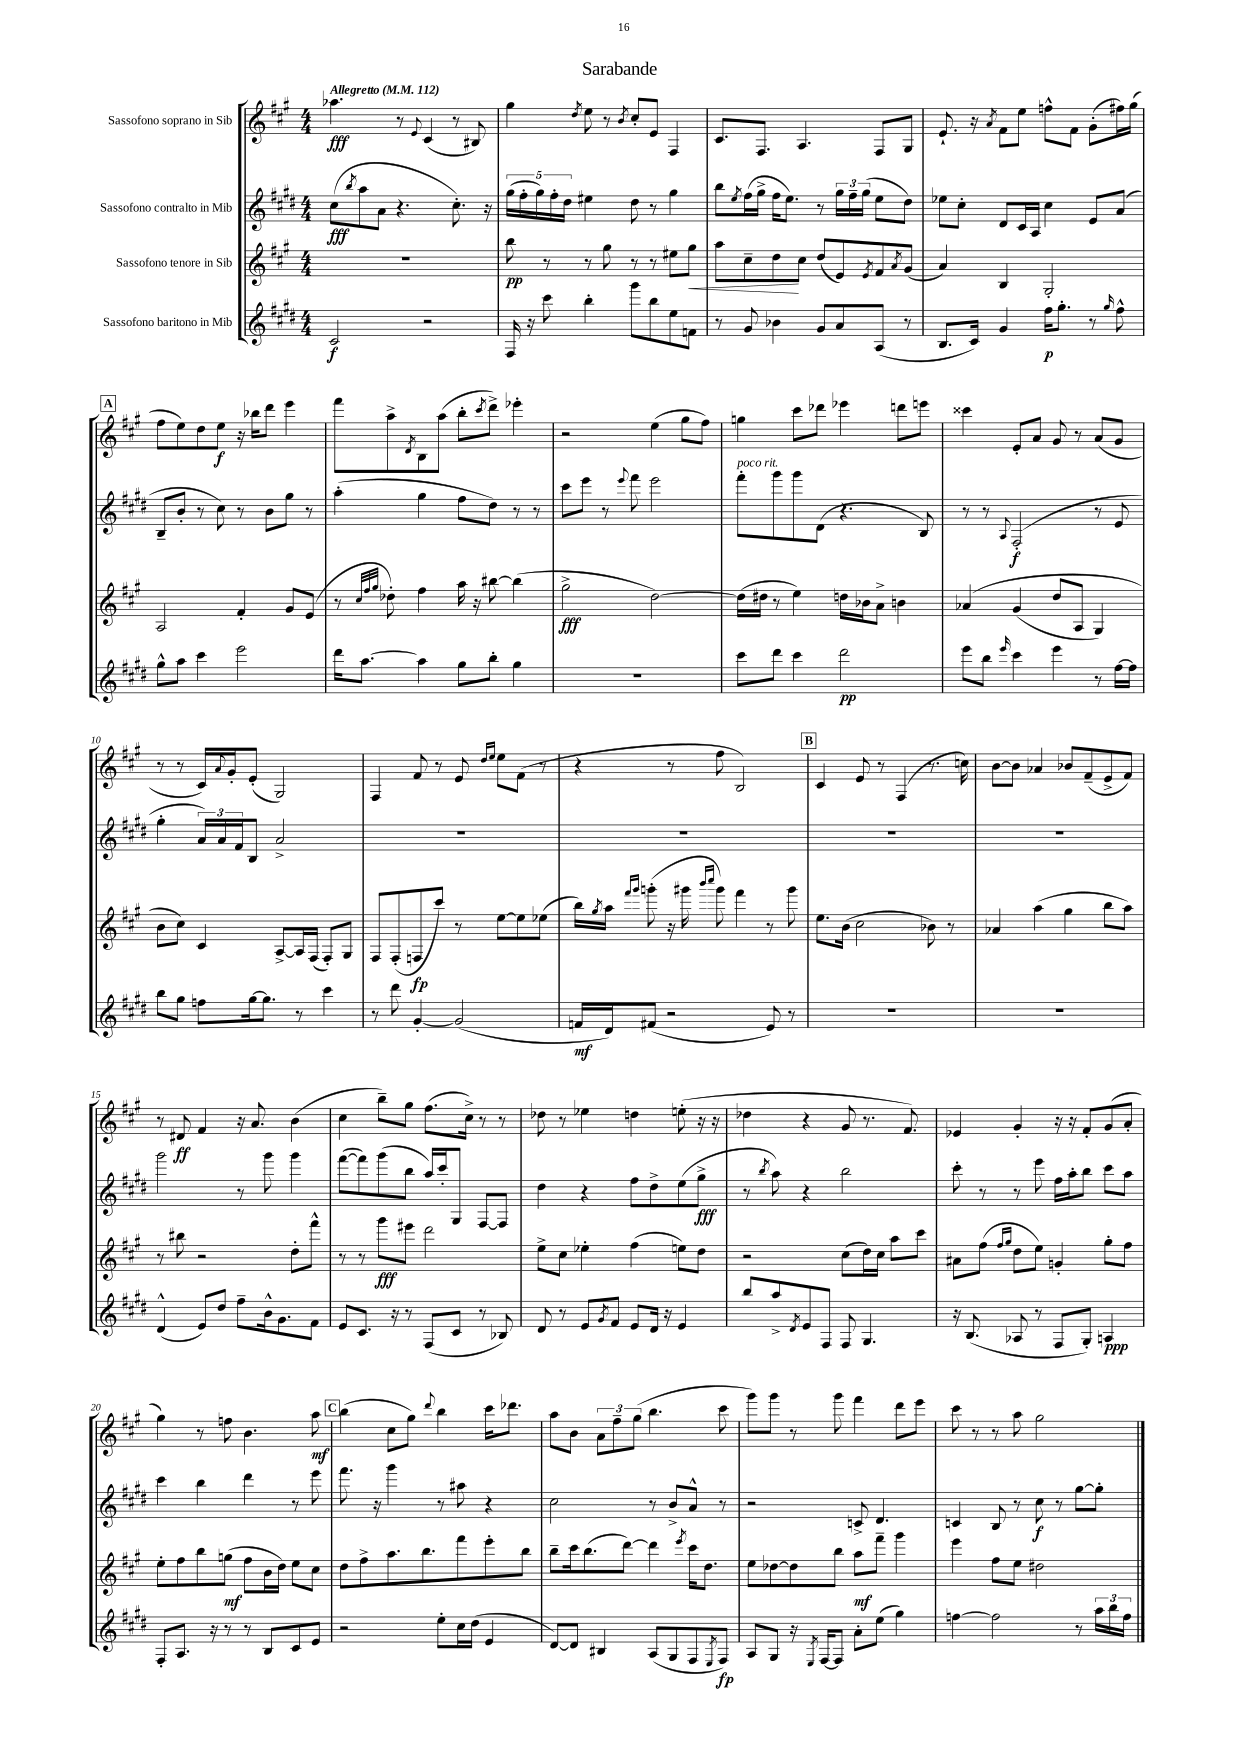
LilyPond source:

\header { title = "Sarabande" }
<<
\new StaffGroup <<
\new Staff = "s0" \with { instrumentName = "Sassofono soprano in Sib" } {
    \clef treble \key a \major \numericTimeSignature \time 4/4 \tempo "Allegretto" 4 = 112
    aes''4.\fff r8 \appoggiatura { e'8 } cis'4( r8 bis8) |
    gis''4 \acciaccatura { d''8 } e''8 r8 \acciaccatura { b'8 } cis''8-. e'8 fis4 |
    cis'8. fis8. a4. fis8 gis8 |
    e'8.-! r16 \acciaccatura { a'8 } fis'8 e''8 f''8-^ fis'8 gis'8-.( fis''16) gis''16( |
    \mark \markup { \box "A" } fis''8 e''8) d''8 e''8\f r16 bes''16 d'''8 e'''4 |
    fis'''8 a''8-> \acciaccatura { d'8 } b8 a''8( b''8-. \acciaccatura { cis'''8 } d'''8->) ees'''4-. |
    r2 e''4( gis''8 fis''8) |
    g''4 cis'''8 des'''8 ees'''4 d'''8 e'''8 |
    cisis'''4 e'8-. a'8 gis'8 r8 a'8( gis'8 |
    r8 r8 cis'16) \appoggiatura { a'8 } gis'16-. e'8-.( gis2) |
    fis4 fis'8 r8 e'8 \grace { d''16 e''16 } e''8 fis'8( r8 |
    r4 r8 fis''8 b2) |
    \mark \markup { \box "B" } cis'4 e'8 r8 fis4( r8. c''16) |
    b'8~ b'8 aes'4 bes'8 fis'8--( e'8-> fis'8) |
    r8 dis'8\ff fis'4 r16 a'8. b'4( |
    cis''4 b''8--) gis''8 fis''8.( cis''16->) r8 r8 |
    des''8 r8 ees''4 d''4 e''8-.( r16 r16 |
    des''4 r4 gis'8 r8. fis'8.) |
    ees'4 gis'4-. r16 r16 fis'8-. gis'8( a'8-. |
    gis''4) r8 f''8 b'4. a''8\mf |
    \mark \markup { \box "C" } b''4( cis''8 gis''8) \appoggiatura { d'''8 } b''4 cis'''16 des'''8. |
    a''8 b'8 \tuplet 3/2 { a'8 fis''8-- gis''8( } b''4. cis'''8 |
    gis'''8) gis'''8 r8 gis'''8 fis'''4 d'''8 e'''8 |
    cis'''8 r8 r8 a''8 gis''2 \bar "|." |
}
\new Staff = "s1" \with { instrumentName = "Sassofono contralto in Mib" } {
    \clef treble \key e \major \numericTimeSignature \time 4/4
    cis''8\fff( \acciaccatura { b''8 } a''8 a'8 r4. cis''8.-.) r16 |
    \tuplet 5/4 { gis''16( fis''16-. gis''16) fis''16-. dis''16 } eis''4 dis''8 r8 gis''4 |
    b''8 \acciaccatura { e''8 } fis''16( gis''16-> fis''16 e''8.) r8 \tuplet 3/2 { gis''16 fis''16-- gis''16( } e''8 dis''8) |
    ees''8 cis''8-. dis'8 cis'16 a16 cis''4 e'8 a'8( |
    \mark \markup { \box "A" } b8-- b'8-. r8 cis''8) r8 b'8 gis''8 r8 |
    a''4-.( gis''4 fis''8 dis''8) r8 r8 |
    cis'''8 e'''8 r8 \appoggiatura { e'''8 } fis'''8 e'''2 |
    fis'''8-.^\markup { \italic "poco rit." } gis'''8 gis'''8 dis'8( r4. b8) |
    r8 r8 \appoggiatura { a8 } fis2-.\f( r8 e'8 |
    gis''4-. \tuplet 3/2 { a'16) a'16 fis'16 } b8 a'2-> |
    R1 |
    R1 |
    \mark \markup { \box "B" } R1 |
    R1 |
    gis'''2 r8 gis'''8 gis'''4 |
    fis'''8~( fis'''8) gis'''8( b''8 a''16) cis'''16-. gis8 fis8~ fis8 |
    dis''4 r4 fis''8 dis''8-> e''8( gis''8->\fff |
    r8 \acciaccatura { b''8 } a''8) r4 b''2 |
    cis'''8-. r8 r8 e'''8 fis''16 a''16-. b''8 cis'''8 a''8 |
    cis'''4 b''4 dis'''4 r8 e'''8 |
    \mark \markup { \box "C" } fis'''8. r16 gis'''4 r8 ais''8 r4 |
    cis''2 r8 b'8-> a'8-^ r8 |
    r2 c'8-> dis'4. |
    c'4 b8 r8 cis''8\f r8 gis''8~ gis''8-. \bar "|." |
}
\new Staff = "s2" \with { instrumentName = "Sassofono tenore in Sib" } {
    \clef treble \key a \major \numericTimeSignature \time 4/4
    R1 |
    b''8\pp r8 r8 gis''8 r8 r8 eis''8 gis''8\< |
    a''8 cis''8-- d''8\! cis''8 d''8( e'8) \acciaccatura { e'8 } fis'8 \acciaccatura { a'8 } gis'8( |
    a'4) b4 gis2-. |
    \mark \markup { \box "A" } a2 fis'4-. gis'8 e'8( |
    r8 \grace { cis''32 fis''32 gis''32 } des''8-.) fis''4 a''16 r16 bis''8~ bis''4( |
    gis''2->\fff d''2~) |
    d''16( dis''16 r8 e''4) d''16 bes'16 a'8-> b'4 |
    aes'4\( gis'4( d''8 a8 gis4) |
    b'8 cis''8\) cis'4 a8~-> a16 fis16( fis8-.) gis8 |
    fis8 fis8-.( f8\fp cis'''8) r8 e''8~ e''8 ees''8( |
    b''16) \acciaccatura { gis''8 } a''16 \grace { fis'''16 gis'''16 } g'''8-.( r16 gis'''16 \grace { b'''16 cis''''16 } gis'''8) fis'''4 r8 gis'''8 |
    \mark \markup { \box "B" } e''8. b'16( cis''2 bes'8) r8 |
    aes'4 a''4( gis''4 b''8 a''8) |
    r8 bis''8 r2 d''8-. fis'''8-^ |
    r8 r8 gis'''8\fff eis'''8 d'''2 |
    e''8-> cis''8 ees''4-. fis''4( e''8) d''8 |
    r2 cis''8( d''16) cis''16 a''8 cis'''8 |
    ais'8 fis''8( \grace { fis''16 gis''16 } d''8 e''8) g'4-. gis''8-. fis''8 |
    e''8-. fis''8 b''8 g''8\mf( fis''8 b'16 d''16) e''8 cis''8 |
    \mark \markup { \box "C" } d''8 fis''8-> a''8. b''8. fis'''8 e'''8-. b''8 |
    b''8-- cis'''16 b''8.( d'''8~) d'''4 \acciaccatura { e'''8 } cis'''16 d''8. |
    e''8 des''8~ des''8 b''8 a''8\mf fis'''8-- gis'''4 |
    e'''4 fis''8 e''8 dis''2 \bar "|." |
}
\new Staff = "s3" \with { instrumentName = "Sassofono baritono in Mib" } {
    \clef treble \key e \major \numericTimeSignature \time 4/4
    cis'2\f r2 |
    fis16 r16 cis'''8 b''4-. gis'''8 b''8 e''8 f'8 |
    r8 gis'8 bes'4 gis'8 a'8 a8( r8 |
    b8. cis'16) gis'4 fis''16\p gis''8.-. r8 \grace { gis''16 } fis''8-^ |
    \mark \markup { \box "A" } gis''8-^ a''8 cis'''4 e'''2 |
    dis'''16 a''8.~ a''4 gis''8 b''8-. gis''4 |
    R1 |
    cis'''8 dis'''8 cis'''4 dis'''2\pp |
    e'''8 b''8 \grace { e'''16 } cis'''4 e'''4 r8 fis''16~ fis''16 |
    b''8 gis''8 f''8 gis''16~ gis''8. r8 cis'''4 |
    r8 dis'''8 gis'4~-. gis'2( |
    f'16\mf dis'16) fis'8( r2 e'8) r8 |
    \mark \markup { \box "B" } R1 |
    R1 |
    dis'4-^( e'8) dis''8 fis''8-- b'16-^ gis'8. fis'8 |
    e'8 cis'8. r16 r8 fis8( cis'8 r8 bes8) |
    dis'8 r8 e'8 \acciaccatura { gis'8 } fis'8 e'8 dis'16 r16 e'4 |
    b''8 a''8-> \acciaccatura { dis'8 } e'8 fis8 fis8 gis4. |
    r16 b8.( aes8 r8 fis8 gis8-.) a4\ppp |
    fis8-. a8. r16 r8 r8 b8 cis'8 e'8 |
    \mark \markup { \box "C" } r2 e''8-. cis''16 dis''16( e'4 |
    dis'8~) dis'8 bis4 a8( gis8 fis8 \acciaccatura { e8 } fis8\fp) |
    a8 gis8 r16 \acciaccatura { e8 } fis16~ fis8 a'8-. e''8( gis''4) |
    f''4~ f''2 r8 \tuplet 3/2 { a''16 b''16 f''16 } \bar "|." |
}
>>
>>
